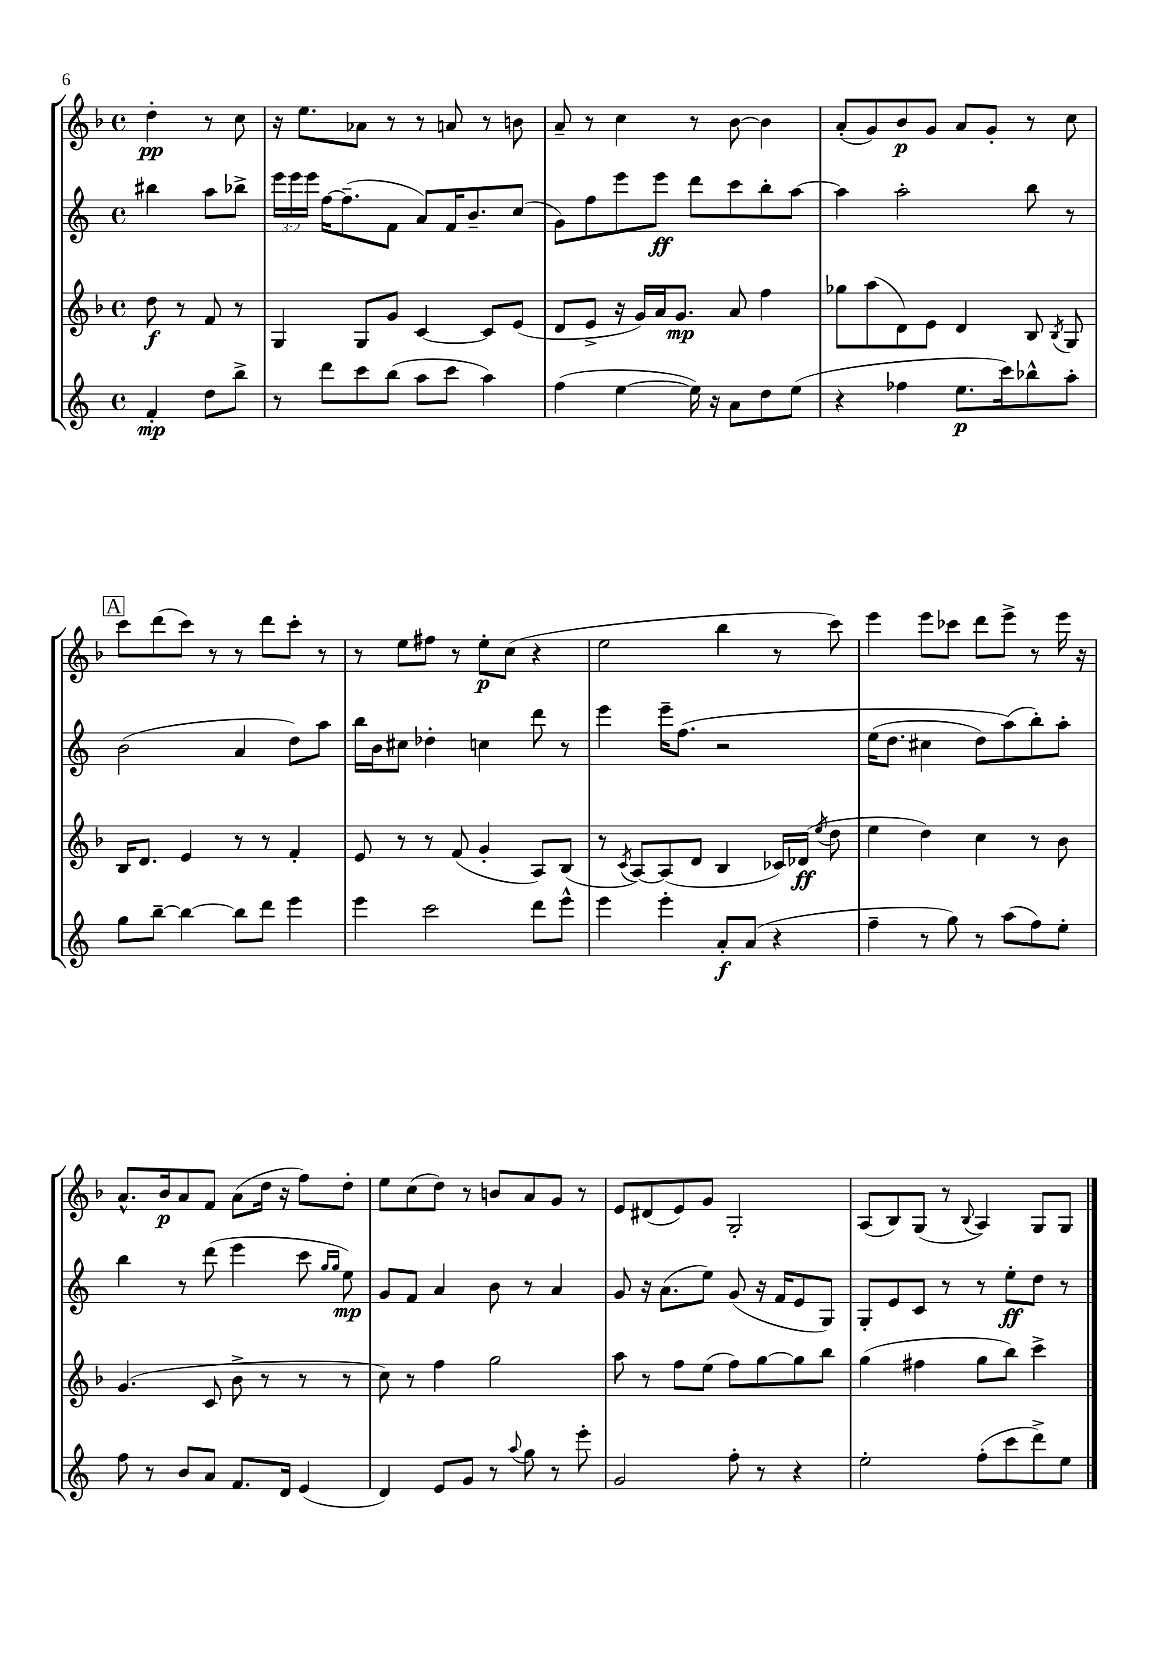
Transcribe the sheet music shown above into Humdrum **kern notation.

**kern	**kern	**kern	**kern
*staff4	*staff3	*staff2	*staff1
*clefG2	*clefG2	*clefG2	*clefG2
*k[]	*k[b-]	*k[]	*k[b-]
*M4/4	*M4/4	*M4/4	*M4/4
*met(c)	*met(c)	*met(c)	*met(c)
4f'	8dd	4bb#	4dd'
.	8r	.	.
8dd	8f	8aa	8r
8bb^	8r	8bb-^	8cc
=	=	=	=
8r	4G	24eee	16r
.	.	24eee	.
.	.	.	8.ee
.	.	24eee	.
8ddd	.	[16ff	.
.	.	(8.ff~]	.
8ccc	8G	.	8a-
(8bb	8g	8f	8r
8aa	[4c	8a)	8r
8ccc	.	16f	8a
.	.	8.b~	.
4aa)	8c]	.	8r
.	(8e	(8cc	8b
=	=	=	=
(4ff	8d	8g)	8a~
.	8e^	8ff	8r
[4ee	16r	8eee	4cc
.	16g)	.	.
.	16a	8eee	.
.	8.g	.	.
16ee])	.	8ddd	8r
16r	.	.	.
8a	8a	8ccc	[8b-
8dd	4ff	8bb'	4b-]
(8ee	.	[8aa	.
=	=	=	=
4r	8gg-	4aa]	(8a'
.	(8aa	.	8g)
4ff-	8d)	2aa'	8b-
.	8e	.	8g
8.ee	4d	.	8a
.	.	.	8g'
16ccc)	.	.	.
8bb-^^	8B-	8bb	8r
.	8qB-	.	.
8aa'	8G	8r	8cc
=	=	=	=
8gg	16B-	(2b	8ccc
.	8.d	.	.
[8bb~	.	.	(8ddd
4bb_	4e	.	8ccc)
.	.	.	8r
8bb]	8r	4a	8r
8ddd	8r	.	8ddd
4eee	4f'	8dd)	8ccc'
.	.	8aa	8r
=	=	=	=
4eee	8e	16bb	8r
.	.	16b	.
.	8r	8cc#	8ee
2ccc	8r	4dd-'	8ff#
.	(8f	.	8r
.	4g'	4cc	8ee'
.	.	.	(8cc
8ddd	8A)	8ddd	4r
8eee^^	(8B-	8r	.
=	=	=	=
4eee	8r	4eee	2ee
.	8qc	.	.
.	[8A)	.	.
4eee'	(8A]	16eee~	.
.	.	&(8.ff	.
.	8d	.	.
8a'	4B-	2r	4bb-
(8a	.	.	.
4r	16c-)	.	8r
.	(16d-	.	.
.	8qee	.	.
.	8dd	.	8ccc)
=	=	=	=
4ff~	4ee	(16ee	4eee
.	.	8.dd	.
8r	4dd)	4cc#	8eee
8gg)	.	.	8ccc-
8r	4cc	8dd)	8ddd
(8aa	.	(8aa&)	8eee^
8ff)	8r	8bb')	8r
8ee'	8b-	8aa'	16eee
.	.	.	16r
=	=	=	=
8ff	(4.g	4bb	8.a^^
8r	.	.	.
.	.	.	16b-
8b	.	8r	8a
8a	8c	(8ddd	8f
8.f	8b-^	4eee	(8a
.	8r	.	16dd
16d	.	.	16r
(4e	8r	8ccc	8ff)
.	.	16qqgg	.
.	.	16qqgg	.
.	8r	8ee)	8dd'
=	=	=	=
4d)	8cc)	8g	8ee
.	8r	8f	(8cc
8e	4ff	4a	8dd)
8g	.	.	8r
8r	2gg	8b	8b
8qqaa	.	.	.
8gg	.	8r	8a
8r	.	4a	8g
8eee'	.	.	8r
=	=	=	=
2g	8aa	8g	8e
.	8r	16r	(8d#
.	.	(8.a	.
.	8ff	.	8e)
.	(8ee	8ee)	8g
8ff'	8ff)	(8g	2G'
8r	[8gg	16r	.
.	.	16f	.
4r	8gg]	8e	.
.	8bb-	8G)	.
=	=	=	=
2ee'	(4gg	8G'	(8A
.	.	8e	8B-)
.	4ff#	8c	(8G
.	.	8r	8r
.	.	.	8qqB-
(8ff'	8gg	8r	4A)
8ccc	8bb-)	8ee'	.
8ddd^)	4ccc^	8dd	8G
8ee	.	8r	8G
==	==	==	==
*-	*-	*-	*-
